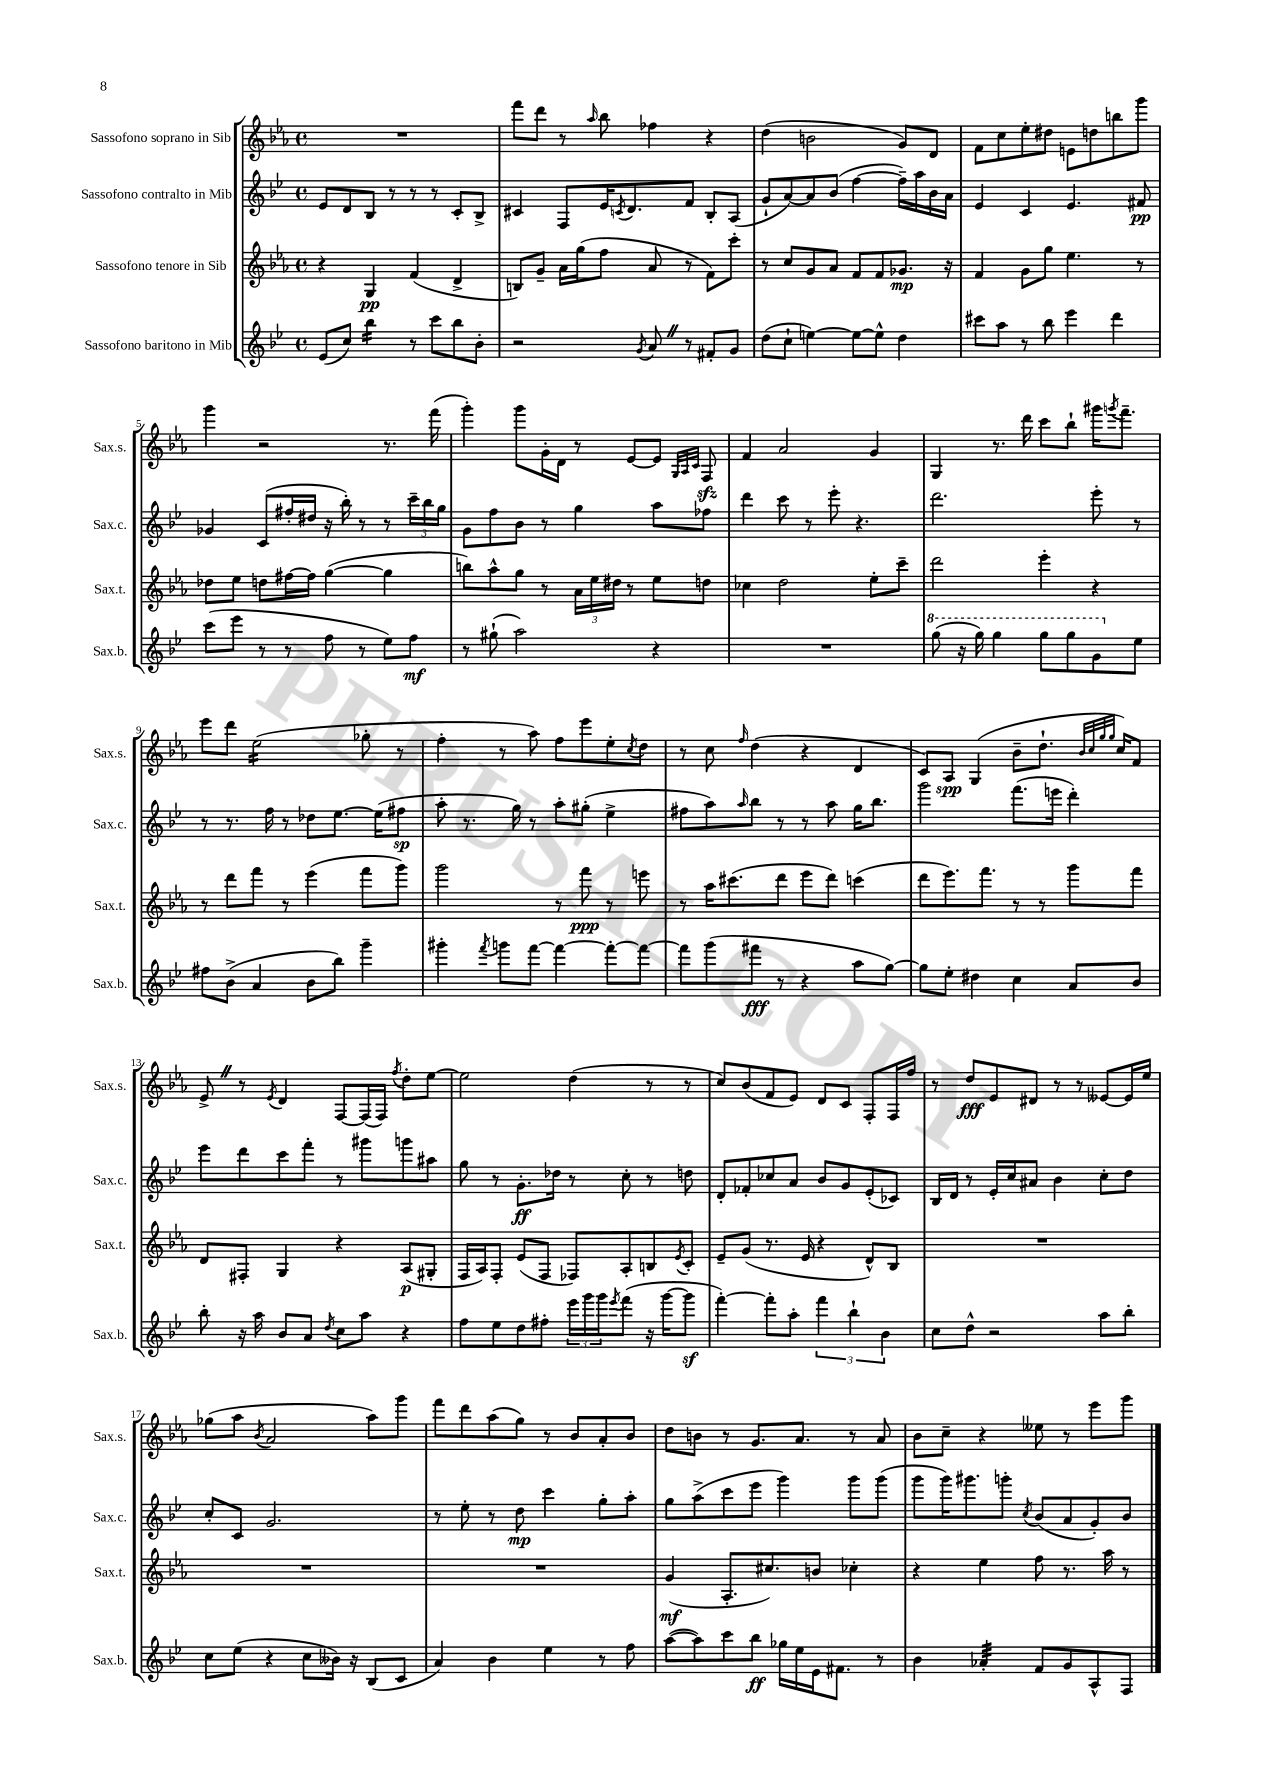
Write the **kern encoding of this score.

**kern	**kern	**kern	**kern
*staff4	*staff3	*staff2	*staff1
*clefG2	*clefG2	*clefG2	*clefG2
*k[b-e-]	*k[b-e-a-]	*k[b-e-]	*k[b-e-a-]
*M4/4	*M4/4	*M4/4	*M4/4
*met(c)	*met(c)	*met(c)	*met(c)
(8e-/L	4r	8e-/L	1r
8cc/J)	.	8d/	.
4bb-\	4G/	8B-/J	.
.	.	8r	.
8r	(4f/	8r	.
8ccc\L	.	8r	.
8bb-\	4d^/	8c'/L	.
8b-'\J	.	8B-^/J	.
=	=	=	=
2r	8B/L)	4c#/	8fff\L
.	8g~/J	.	8ddd\J
.	16a-\LL	8F/L	8r
.	(16gg\J	.	.
.	.	.	16qqaa-/
.	8ff\J	16e-/K	8bb-\
.	.	8qc/	.
.	.	8.d/	.
8qg/	.	.	.
8a/	8a-/	.	4ff-\
8r	8r	8f/J	.
8f#'/L	8f\L)	8B-'/L	4r
8g/J	8ccc'\J	(8A/J	.
=	=	=	=
(8dd\L	8r	8g`/L	(4dd\
8cc`\J	8cc/L	[8a/)	.
[4ee\)	8g/	8a/]	2b\
.	8a-/J	(8b-/J	.
8ee\_L	8f/L	[4ff\	.
8ee^^\]J	8f/	.	.
4dd\	8.g-/J	16ff~\]LL)	8g/L)
.	.	16aa\	.
.	.	16b-\	8d/J
.	16r	16a\JJ	.
=	=	=	=
8ccc#\L	4f/	4e-/	8f\L
8aa\J	.	.	8cc\
8r	8g\L	4c/	8ee-'\
8bb-\	8gg\J	.	8dd#\J
4eee-\	4.ee-\	4.e-/	8e\L
.	.	.	8dd\
4ddd\	.	.	8bb\
.	8r	8f#/	8ggg\J
=	=	=	=
(8ccc\L	8dd-\L	4g-/	4ggg\
8eee-\J	8ee-\J	.	.
8r	8dd\L	(8c/L	2r
8r	[16ff#\L	16ff#'/L	.
.	16ff#\]JJ	16dd#/JJ	.
8ff\	([4gg\	16r	.
.	.	16bb-'\)	.
8r	.	8r	.
8ee-\L)	4gg\]	8r	8.r
8ff\J	.	24ccc~\LL	.
.	.	24bb-\	.
.	.	.	(16fff\
.	.	24gg\JJ	.
=	=	=	=
8r	8bb\L)	8g\L	4ggg'\)
(8gg#`\	8aa-^^\	8ff\	.
2aa\)	8gg\J	8b-\J	8ggg\L
.	8r	8r	16g'\L
.	.	.	16d\JJ
.	24a-\LL	4gg\	8r
.	24ee-\	.	.
.	24dd#\JJ	.	.
.	8r	.	[8e-/L
4r	8ee-\L	8aa\L	8e-/]J
.	.	.	32qqG/LLL
.	.	.	32qqA-/
.	.	.	32qqc/JJJ
.	8dd\J	8ff-\J	8F/
=	=	=	=
1r	4cc-\	4ddd\	4f/
.	2dd\	8ccc\	2a-/
.	.	8r	.
.	.	8eee-'\	.
.	.	4.r	.
.	8ee-'\L	.	4g/
.	8ccc~\J	.	.
=	=	=	=
(8ggg\	2ddd\	2.ddd\	4G/
16r	.	.	.
16ggg\)	.	.	.
4ggg\	.	.	8.r
.	.	.	16ddd\
8ggg\L	4eee-'\	.	8ccc\L
8ggg\	.	.	8bb-`\J
8gg\	4r	8eee-'\	16ggg#\LK
.	.	.	8qggg/
.	.	.	8.fff~\J
8ee-\J	.	8r	.
=	=	=	=
8ff#\L	8r	8r	8eee-\L
(8b-^\J	8ddd\L	8.r	8ddd\J
4a/	8fff\J	.	(2ee-\
.	.	16ff\	.
.	8r	8r	.
8b-\L	(4eee-\	8dd-\L	.
8bb-\J)	.	[8.ee-\J	.
4ggg~\	8fff\L	.	8gg-'\
.	.	(16ee-\]LK	.
.	8ggg\J)	8ff#\J	8r
=	=	=	=
4ggg#'\	2ggg\	8aa'\	4ff'\
.	.	8.r	.
8qfff/	.	.	.
8ggg\L	.	.	8r
.	.	16gg\)	.
[8fff\J	.	8r	8aa-\)
4fff\_	8r	8aa'\L	8ff\L
.	8fff\	(8gg#'\J	8eee-\
8fff'\_L	8r	4ee-^\	8ee-'\
.	.	.	8qcc/
8fff\_J	8eee\	.	8dd\J
=	=	=	=
8fff\]L	8r	8ff#\L	8r
(8ggg\	16aa-\LK	8aa\)	8cc\
.	(8.ccc#\	.	.
.	.	16qqaa/	16qqff/
8fff#\J	.	8bb-\J	(4dd\
8r	8ddd\J	8r	.
4r	8eee-\L	8r	4r
.	8ddd\J)	8aa\	.
8aa\L	(4ccc\	16gg\LK	4d/
.	.	8.bb-\J	.
[8gg\J)	.	.	.
=	=	=	=
8gg\]L	8ddd\L	2ggg\	8c/L)
8ee-'\J	8.eee-\)	.	8A-/J
4dd#\	.	.	(4G/
.	8.fff\J	.	.
4cc\	8r	(8.fff\L	8b-~\L
.	8r	.	8.dd`\J
.	.	16eee\Jk	.
8a/L	8ggg\L	4ddd'\)	.
.	.	.	32qqb-/LLL
.	.	.	32qqcc/
.	.	.	32qqgg/
.	.	.	32qqgg/JJJ
.	.	.	16cc/LK)
8b-/J	8fff\J	.	8f/J
=	=	=	=
8bb-'\	8d/L	8eee-\L	8e-^/
16r	8F#'/J	8ddd\	8r
16aa\	.	.	.
.	.	.	8qe-/
8b-/L	4G/	8ccc\	4d/
8a/J	.	8fff'\J	.
8qdd/	.	.	.
8cc\L	4r	8r	[8F/L
8aa\J	.	8ggg#\L	(16F/]L
.	.	.	16F/JJ)
.	.	.	8qff/
4r	(8A-/L	8ggg\	8dd'\L
.	8G#'/J	8aa#\J	[8ee-\J
=	=	=	=
8ff\L	16F/LL	8gg\	2ee-\]
.	16A-/J)	.	.
8ee-\	8F'/J	8r	.
8dd\	(8e-/L	8.g'\L	.
8ff#'\J	8F/J	.	.
.	.	16dd-\Jk	.
24eee-\LL	8F-/L)	8r	(4dd\
24ggg\	.	.	.
24ggg\J	.	.	.
8qeee-/	.	.	.
(8fff\J	8A-'/	8cc'\	.
16r	8B/	8r	8r
[16ggg\LK	.	.	.
.	8qe-/	.	.
8ggg\]J	8c'/J	8dd\	8r
=	=	=	=
[4fff'\)	8e-~/L	8d'/L	8cc/L)
.	(8g/J	8f-'/	(8b-/
8fff'\]L	8.r	8cc-/	8f/
8aa'\J	.	8a/J	8e-/J)
.	16e-/	.	.
6fff\	4r	8b-/L	8d/L
.	.	8g/	8c/J
6bb-`\	.	.	.
.	8d^^/L)	(8e-'/	8F'/L
6b-\	.	.	.
.	8B-/J	8c-/J)	16F/L
.	.	.	16ff/JJ
=	=	=	=
8cc\L	1r	16B-/LL	8r
.	.	16d/JJ	.
8dd^^\J	.	8r	8dd/L
2r	.	16e-'/LL	8e-/
.	.	16cc/J	.
.	.	8a#/J	8d#/J
.	.	4b-\	8r
.	.	.	8r
8aa\L	.	8cc'\L	[8e--/L
8bb-'\J	.	8dd\J	16e--/]L
.	.	.	16ee-/JJ
=	=	=	=
8cc\L	1r	8cc'/L	(8gg-\L
(8ee-\J	.	8c/J	8aa-\J
.	.	.	8qb-/
4r	.	2.g/	2a-/
8cc\L	.	.	.
16b--\Jk)	.	.	.
16r	.	.	.
(8B-/L	.	.	8aa-\L)
8c/J	.	.	8ggg\J
=	=	=	=
4a/)	1r	8r	8fff\L
.	.	8ee-'\	8ddd\
4b-\	.	8r	(8aa-\
.	.	8dd\	8gg\J)
4ee-\	.	4ccc\	8r
.	.	.	8b-/L
8r	.	8gg'\L	8a-'/
8ff\	.	8aa'\J	8b-/J
=	=	=	=
([8aa\L	(4g/	8gg\L	8dd\L
8aa\])	.	(8aa^\	8b\J
8ccc\	8.A-'/L	8ccc\	8r
8bb-\J	.	8eee-\J	8.g/L
.	8.cc#/)	.	.
16gg-\LL	.	4ggg\)	.
16ee-\	.	.	8.a-/J
16e-\J	8b/J	.	.
8.f#\J	.	.	.
.	4cc-'\	8ggg\L	8r
8r	.	(8ggg\J	8a-/
=	=	=	=
4b-\	4r	8ggg\L	8b-\L
.	.	16ggg\K)	8cc~\J
.	.	8.ggg#\	.
4a-'/	4ee-\	.	4r
.	.	8ggg'\J	.
.	.	8qcc/	.
8f/L	8ff\	(8b-/L	8ee--\
8g/	8.r	8a/	8r
8A^^/	.	8g'/)	8eee-\L
.	16aa-\	.	.
8F/J	8r	8b-/J	8ggg\J
==	==	==	==
*-	*-	*-	*-
